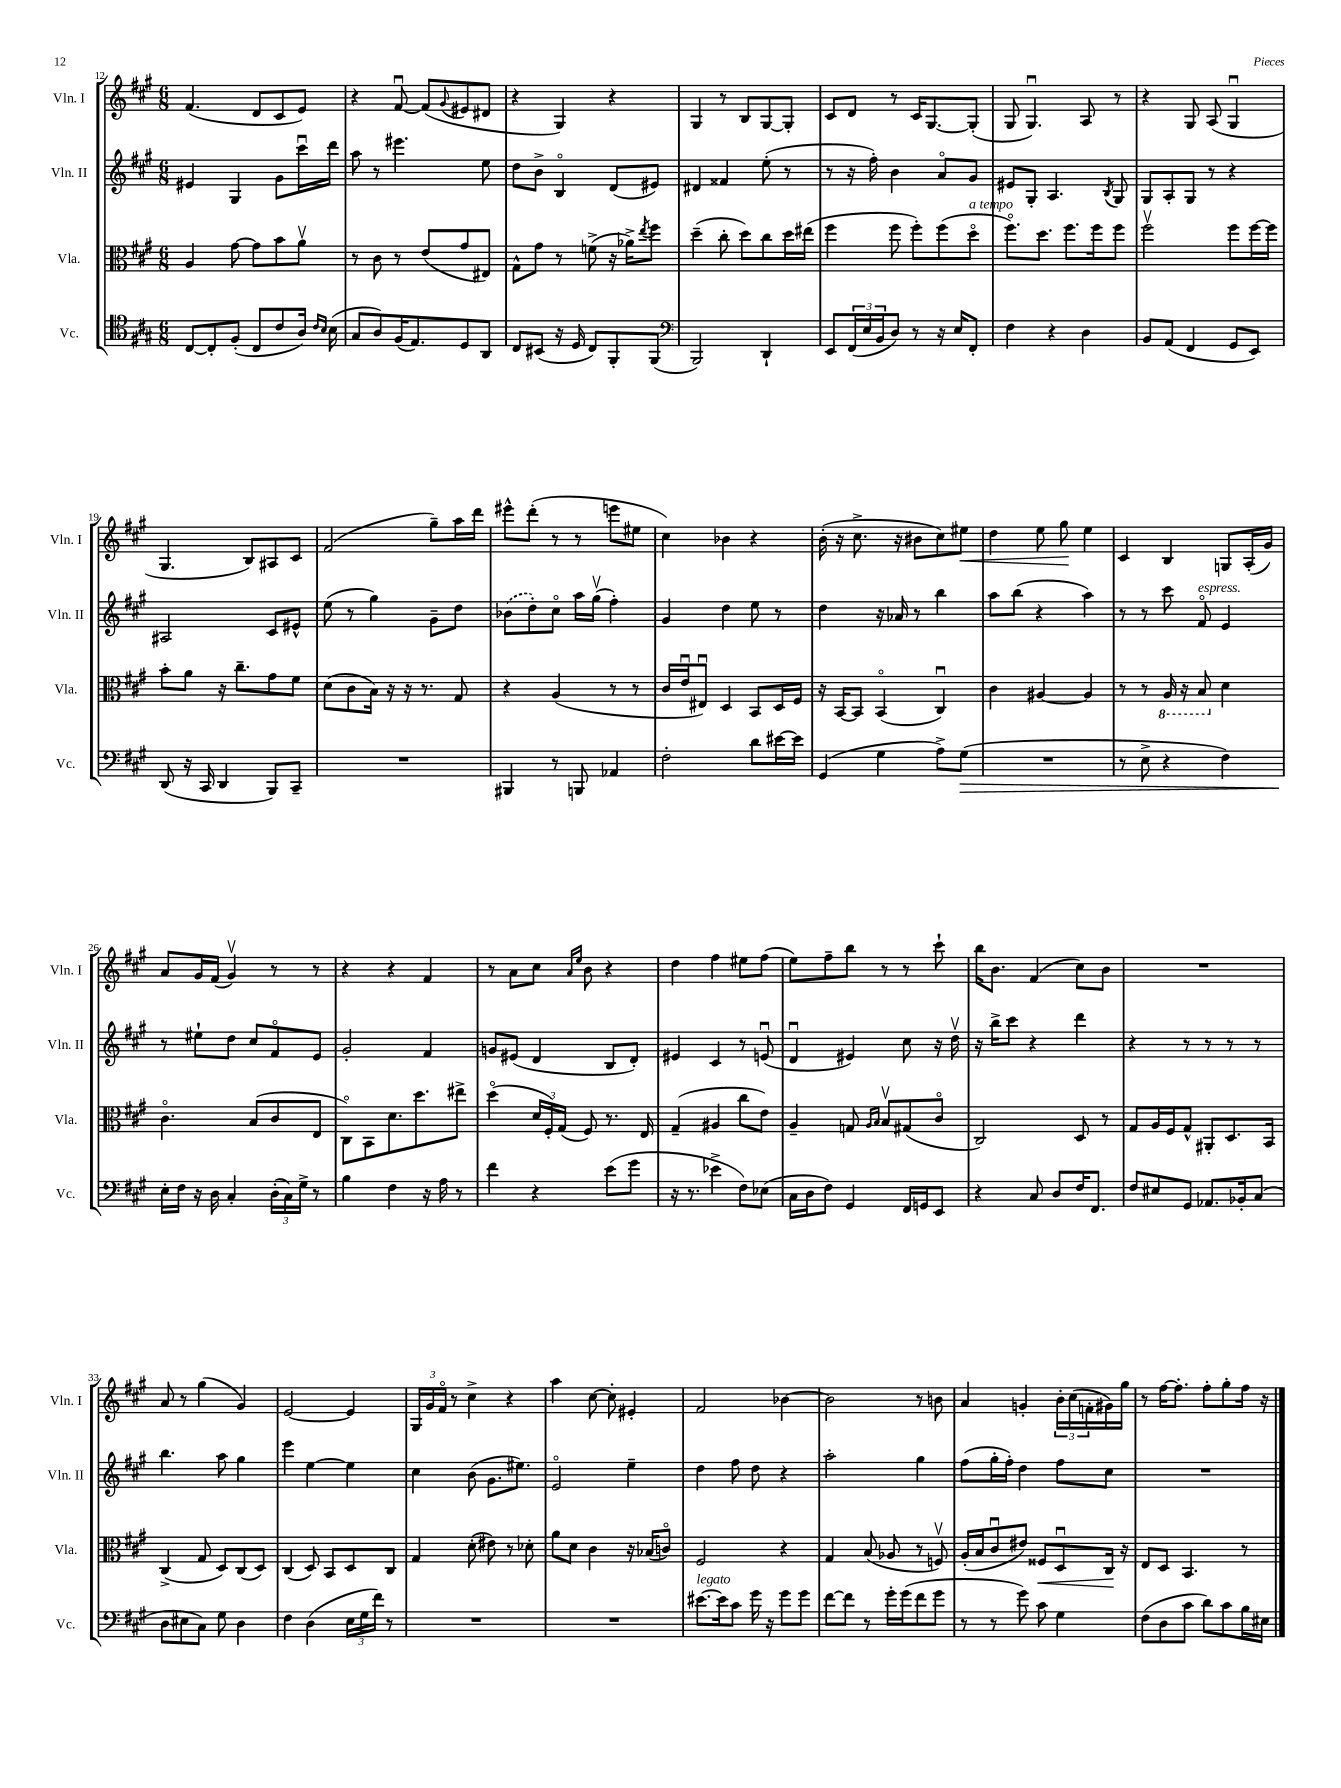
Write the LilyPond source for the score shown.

<<
\new StaffGroup <<
\new Staff = "s0" \with { instrumentName = "Vln. I" shortInstrumentName = "Vln. I" } {
    \clef treble \key a \major \numericTimeSignature \time 6/8
    fis'4.( d'8 cis'8 e'8) |
    r4 fis'8~\downbow fis'8( \appoggiatura { gis'8 } eis'8 dis'8 |
    r4 gis4) r4 |
    gis4 r8 b8 gis8~ gis8-. |
    cis'8 d'8 r8 cis'16 gis8.~ gis8-.( |
    gis8 gis4.\downbow) a8 r8 |
    r4 gis8 a8( gis4\downbow |
    gis4. b8) ais8 cis'8 |
    fis'2( gis''8--) a''16 d'''16 |
    eis'''8-^ d'''8-.( r8 r8 e'''8 eis''8 |
    cis''4) bes'4 r4 |
    b'16-.( r16 cis''8.-> r16 bis'8 cis''8) eis''8\< |
    d''4 e''8 gis''8\! e''4 |
    cis'4 b4 g8 a16-.( gis'16) |
    a'8 gis'16 fis'16( gis'4\upbow) r8 r8 |
    r4 r4 fis'4 |
    r8 a'8 cis''8 \grace { a'16 e''16 } b'8 r4 |
    d''4 fis''4 eis''8 fis''8( |
    e''8) fis''8-- b''8 r8 r8 cis'''8-! |
    b''16 b'8. fis'4( cis''8) b'8 |
    R2. |
    a'8 r8 gis''4( gis'4) |
    e'2~ e'4 |
    \tuplet 3/2 { gis16 gis'16 fis'16\flageolet } r8 cis''4-> r4 |
    a''4 cis''8~ cis''8-. eis'4-. |
    fis'2 bes'4~ |
    bes'2 r8 b'8 |
    a'4 g'4-. \tuplet 3/2 { b'16-. cis''16( f'16-. } gis'16) gis''16 |
    r8 fis''16~ fis''8.-. fis''8-. gis''8-. fis''16 r16 \bar "|." |
}
\new Staff = "s1" \with { instrumentName = "Vln. II" shortInstrumentName = "Vln. II" } {
    \clef treble \key a \major \numericTimeSignature \time 6/8
    eis'4 gis4 gis'8 cis'''16\downbow d'''16 |
    a''8 r8 eis'''4. e''8 |
    d''8 b'8-> b4\flageolet d'8( eis'8) |
    dis'4 fisis'4 e''8-.( r8 |
    r8 r16 fis''16-.) b'4 a'8\flageolet gis'8 |
    eis'8 gis8-. a4. \acciaccatura { b8 } gis8 |
    gis8 a8-. gis8 r8 r4 |
    ais2 cis'8 eis'8-^ |
    e''8( r8 gis''4) gis'8-- d''8 |
    \once \slurDashed bes'8( d''8-.) cis''8\flageolet a''16 gis''16\upbow( fis''4-.) |
    gis'4 d''4 e''8 r8 |
    d''4 r16 aes'16 r8 b''4 |
    a''8 b''8( r4 a''4) |
    r8 r8 cis'''8 fis'8\flageolet^\markup { \italic "espress." } e'4 |
    r8 eis''8-! d''8 cis''8 fis'8\flageolet e'8 |
    gis'2-. fis'4 |
    g'8 eis'8( d'4 b8 d'8-.) |
    eis'4 cis'4 r8 e'8\downbow( |
    d'4\downbow eis'4) cis''8 r16 d''16\upbow |
    r16 b''16-> cis'''8 r4 d'''4 |
    r4 r8 r8 r8 r8 |
    b''4. a''8 gis''4 |
    e'''4 e''4~ e''4 |
    cis''4 b'8( gis'8. eis''8.) |
    e'2\flageolet e''4-- |
    d''4 fis''8 d''8 r4 |
    a''2-. gis''4 |
    fis''8( gis''16-. fis''16-.) d''4 fis''8 cis''8 |
    R2. \bar "|." |
}
\new Staff = "s2" \with { instrumentName = "Vla." shortInstrumentName = "Vla." } {
    \clef alto \key a \major \numericTimeSignature \time 6/8
    a4 gis'8~ gis'8 b'8 a'8\upbow |
    r8 cis'8 r8 e'8( gis'8 eis8) |
    gis8-^ gis'8 r8 f'8->( r16 aes'16->) \acciaccatura { e''8 } fis''8 |
    d''4--( cis''8-. d''8) cis''8 d''16 eis''16( |
    fis''4 fis''8 fis''8-.) fis''8( d''8\flageolet^\markup { \italic "a tempo" } |
    fis''8.\flageolet) d''8. fis''8. fis''16 fis''8 |
    fis''2\upbow fis''8 fis''16~ fis''16 |
    b'8-. a'8 r16 cis''8.-- gis'8 fis'8 |
    d'8( cis'8 b16) r16 r16 r8. gis8 |
    r4 a4( r8 r8 |
    cis'16 e'16\downbow eis8\downbow) d4 b,8 d16 fis16 |
    r16 b,16~ b,8 b,4\flageolet( cis4\downbow) |
    cis'4 ais4~ ais4 |
    r8 r8 \ottava #-1 a,16 r16 b,8 \ottava #0 d'4 |
    cis'4.\flageolet b8( cis'8 e8 |
    cis8\flageolet) b,8 d'8. d''8. eis''8-> |
    d''4\flageolet( \tuplet 3/2 { d'16 fis16-.) gis16( } fis8) r8. e16 |
    gis4--( ais4 cis''8 e'8) |
    a4-- g8 \grace { a16 b16 } b8\upbow gis8( cis'8\flageolet |
    cis2) d8 r8 |
    gis8 a16 fis16 gis8-^ ais,8-. d8. b,16 |
    cis4->( gis8 d8) cis8( d8) |
    cis4( d8) b,8 d8 cis8 |
    gis4 d'8-.( eis'8) r8 des'8-. |
    a'8 d'8 cis'4 r16 bes16( c'8\flageolet) |
    fis2 r4 |
    gis4 b8( aes8 r8 f8\upbow) |
    a16-.( b16 cis'8\downbow eis'8) fisis8\< d8\downbow cis16\! r16 |
    e8 d8 b,4. r8 \bar "|." |
}
\new Staff = "s3" \with { instrumentName = "Vc." shortInstrumentName = "Vc." } {
    \clef tenor \key a \major \numericTimeSignature \time 6/8
    cis8~ cis8-. fis8-.( cis8 cis'8 a16) \grace { cis'16 b16 } b16( |
    gis8 a8) fis16( e8.) d8 a,8 |
    cis8 bis,8( r16 d16 cis8) fis,8-. fis,8( |
    \clef bass b,,2) d,4-! |
    e,8 \tuplet 3/2 { fis,16( e16 b,16 } d8) r8 r16 e16 fis,8-. |
    fis4 r4 d4 |
    b,8 a,8( fis,4 gis,8 e,8) |
    d,8( r16 cis,16 d,4 b,,8) cis,8-- |
    R2. |
    bis,,4 r8 b,,8 aes,4 |
    fis2-. d'8 eis'16~ eis'16 |
    gis,4( gis4 a8->) gis8\>( |
    R2. |
    r8 e8-> r4 fis4) |
    e16-.\! fis16 r16 d16 cis4-. \tuplet 3/2 { d16-.( cis16) gis16-> } r8 |
    b4 fis4 r16 a16 r8 |
    fis'4 r4 e'8( gis'8 |
    r16 r8. ees'4-> fis8) ees8( |
    cis16 d16 fis8) gis,4 fis,16 g,16 e,8 |
    r4 cis8 d8 fis16 fis,8. |
    fis8 eis8 gis,8 aes,8. bes,16-. cis8( |
    d8 eis8 cis8) gis8 d4 |
    fis4 d4( \tuplet 3/2 { e16 gis16 fis'16) } r8 |
    R2. |
    R2. |
    eis'8.~^\markup { \italic "legato" } eis'16 cis'8 gis'16 r16 gis'8 gis'8 |
    fis'8~ fis'8 r8 gis'16-. gis'16( fis'8 gis'8 |
    r8 r8 gis'8) cis'8 gis4 |
    fis8( d8 cis'8 d'8) cis'8 b16 eis16 \bar "|." |
}
>>
>>
\layout { \context { \Score currentBarNumber = #12 } }
